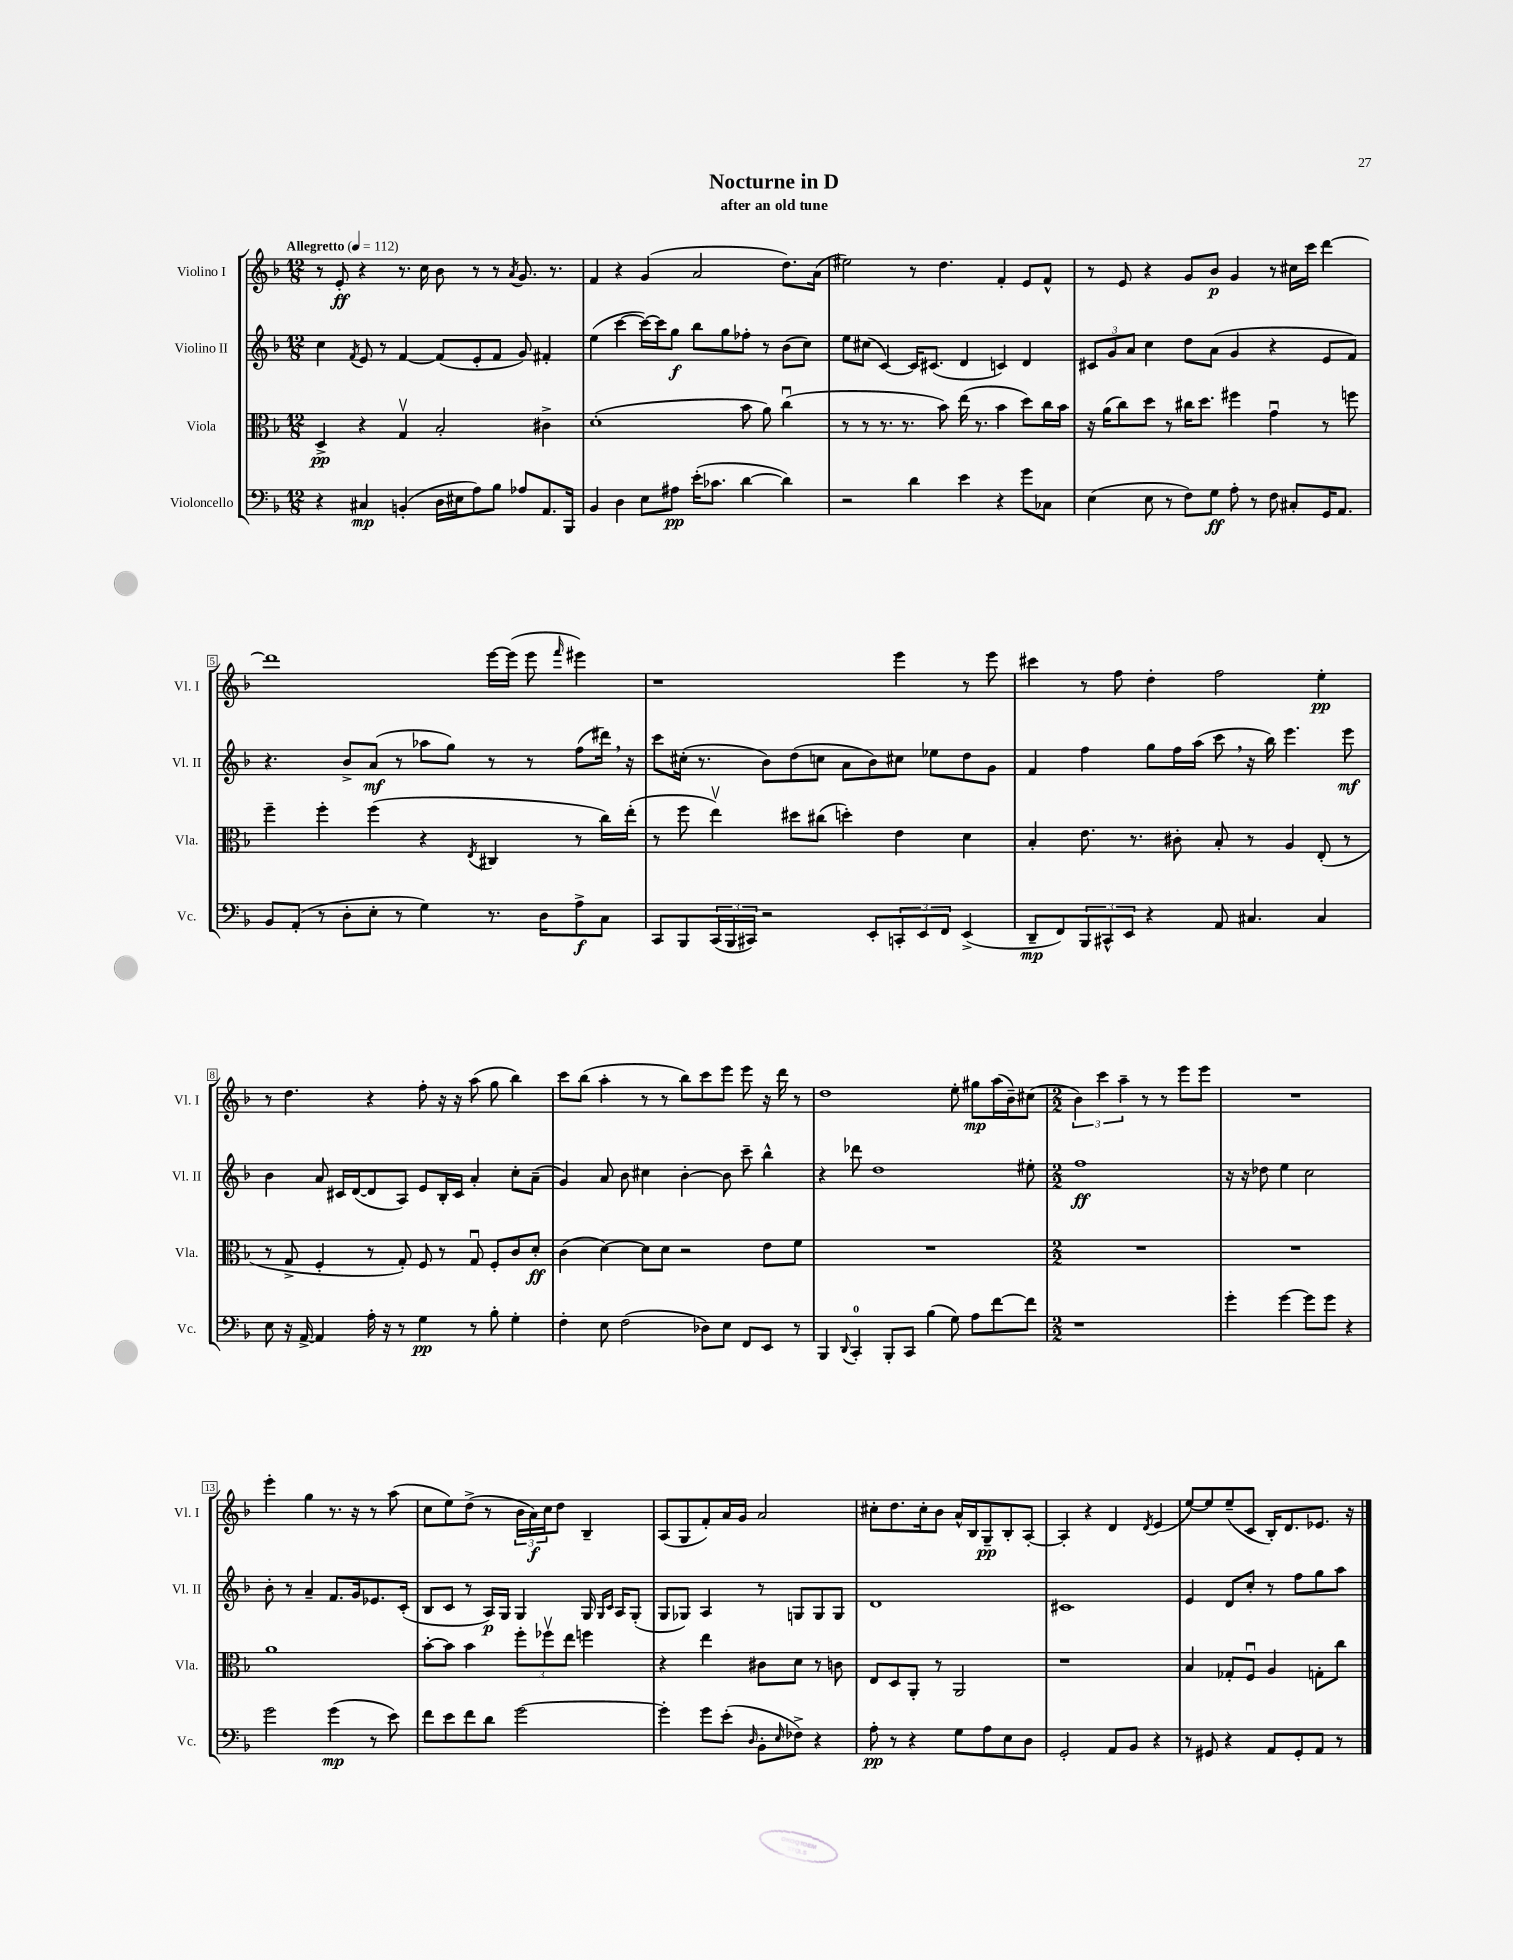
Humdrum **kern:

**kern	**kern	**kern	**kern
*staff4	*staff3	*staff2	*staff1
*clefF4	*clefC3	*clefG2	*clefG2
*k[b-]	*k[b-]	*k[b-]	*k[b-]
*M12/8	*M12/8	*M12/8	*M12/8
*MM112	*MM112	*MM112	*MM112
4r	4D^/	4cc\	8r
.	.	.	8e'/
.	.	8qf/	.
4C#/	4r	8e/	4r
.	.	8r	.
(4BB'/	4Gv/	[4f/	8.r
.	.	.	16cc\
16D\LL	2B-'/	(8f/]L	8b-\
16E#\J	.	.	.
8A\)	.	8e'/	8r
8B-\J	.	8f/J	8r
.	.	.	8qa/
8A-/L	.	8g/)	8.g/
8.AA/	4c#^\	4f#'/	.
.	.	.	8.r
16BBB-/Jk	.	.	.
=	=	=	=
4BB-/	(1d'	(4ee\	4f/
4D\	.	[4ccc\	4r
8E\L	.	16ccc\_LL)	(4g/
.	.	16ccc\]J	.
8A#\J	.	8gg\J	.
(16e'\LK	.	8bb-\L	2a/
8.c-\J	.	.	.
.	.	8gg\	.
[4d\	8b-\	8ff-'\J	.
.	8a\)	8r	.
4d\])	(4ccu\	(8b-\L	8.dd\L)
.	.	8cc\J)	.
.	.	.	(16a\Jk
=	=	=	=
2r	8r	8ee\L	2ee#\)
.	8r	(8cc#\J	.
.	8.r	[4c/)	.
.	8.r	.	.
4d\	.	16c/]LK	8r
.	.	(8.c#/J	.
.	8b-\)	.	4.dd\
4e\	(16ee\	4d/	.
.	8.r	.	.
4r	4b-\	4c/)	4f'/
8g\L	8dd\L)	4d/	8e/L
8C-\J	16cc\L	.	8f^^/J
.	16b-\JJ	.	.
=	=	=	=
(4E\	16r	12c#/L	8r
.	(16a\LK	.	.
.	.	12g/	.
.	8cc\)	.	8e/
.	.	12a/J	.
8E\	8dd\J	4cc\	4r
8r	8r	.	.
8F\L)	16cc#\LK	8dd\L	8g/L
.	8.dd\J	.	.
8G\J	.	(8a\J	8b-/J
8A'\	4ff#\	4g/	4g/
8r	.	.	.
8F\	4gu\	4r	8r
8C#'/L	.	.	16cc#\LL
.	.	.	16ccc\JJ
16GG/K	8r	8e/L	[4ddd\
8.AA/J	.	.	.
.	8ff\	8f/J)	.
=	=	=	=
8BB-/L	4ff~\	4.r	1ddd]
(8AA'/J	.	.	.
8r	4ff'\	.	.
8D'\L	.	8b-^/L	.
8E'\J	(4ff\	(8a/J	.
8r	.	8r	.
4G\)	4r	8aa-\L	.
.	.	8gg\J)	.
.	8qE/	.	.
8.r	4C#/	8r	[16eee\LL
.	.	.	(16eee\]JJ
.	.	8r	8eee\
16D\LK	.	.	.
.	.	.	16qqfff/
8A^\	8r	(8ff\L	4eee#\)
8C\J	16cc\LL)	16ddd#\Jk)	.
.	(16ee'\JJ	16r	.
=	=	=	=
8CC/L	8r	8ccc\L	1r
8BBB-/	8ff\	(16cc#'\Jk	.
.	.	8.r	.
(24CC/L	4eev\)	.	.
24BBB-/	.	.	.
24CC#/JJ)	.	.	.
2r	.	8b-\L)	.
.	8dd#\L	(8dd\	.
.	(8cc#\J	8cc\J	.
.	4dd'\)	8a\L	.
8EE'/L	.	8b-\)	.
12CC'/	4e\	8cc#\J	4eee\
12EE/	.	.	.
.	.	8ee-\L	.
12FF/J	.	.	.
(4EE^/	4d\	8dd\	8r
.	.	8g\J	8eee\
=	=	=	=
8DD~/L	4B-'/	4f/	4ccc#\
8FF/)	.	.	.
12BBB-/	8.e\	4ff\	8r
12CC#^^/	.	.	.
.	.	.	8ff\
12EE/J	.	.	.
.	8.r	.	.
4r	.	8gg\L	4dd'\
.	8c#'\	16ff\L	.
.	.	(16aa\JJ	.
8AA/	8B-'/	8ccc\	2ff\
4.C#/	8r	16r	.
.	.	16bb-\)	.
.	4A/	4.eee\	.
4C#/	(8E'/	.	4ee'\
.	8r	8eee\	.
=	=	=	=
8E\	8r	4b-\	8r
16r	8G^/	.	4.dd\
[16AA^/	.	.	.
4AA/]	4F'/	8a/	.
.	.	16c#/LL	.
.	.	([16d/J	.
16A'\	8r	8d/]	4r
16r	.	.	.
8r	8G'/)	8A/J)	.
4G\	8F/	8e/L	8ff'\
.	8r	16B-'/L	16r
.	.	16c#/JJ	16r
8r	8Gu/	4a'/	(8aa\
8B-'\	8F'/L	.	8gg\
4G'\	8c/	8cc'\L	4bb-\)
.	8d'/J	(8a~\J	.
=	=	=	=
4F'\	(4c\	4g/)	8ccc\L
.	.	.	(8bb-\J
8E\	[4d\)	8a/	4aa'\
(2F\	.	8b-\	.
.	8d\]L	4cc#\	8r
.	8d\J	.	8r
.	2r	[4b-'\	8bb-\L)
8D-\L)	.	.	8ccc\
8E\J	.	8b-\]	8eee\J
8FF/L	.	8ccc~\	8eee\
8EE/J	8e\L	4bb-^^\	16r
.	.	.	16ddd\
8r	8f\J	.	8r
=	=	=	=
4BBB-/	1.r	4r	1dd
8qqDD/	.	.	.
4CC'/	.	8ddd-\	.
.	.	1dd	.
8BBB-'/L	.	.	.
8CC/J	.	.	.
(4B-\	.	.	.
8G\)	.	.	8ee'\
8A\L	.	.	8gg#\L
[8f\	.	.	(16aa\L
.	.	.	16b-~\J)
8f\]J	.	8ee#'\	(8cc#\J
=	=	=	=
*M2/2	*M2/2	*M2/2	*M2/2
1r	1r	1ff	6b-\)
.	.	.	6ccc\
.	.	.	6aa~\
.	.	.	8r
.	.	.	8r
.	.	.	8eee\L
.	.	.	8eee\J
=	=	=	=
4g'\	1r	16r	1r
.	.	16r	.
.	.	8dd-\	.
[4g\	.	4ee\	.
8g\]L	.	2cc\	.
8g\J	.	.	.
4r	.	.	.
=	=	=	=
2g\	1a	8b-'\	4eee'\
.	.	8r	.
.	.	4a~/	4gg\
(4g\	.	8.f/L	8.r
.	.	16g/k	16r
8r	.	8.e-/	8r
8e\)	.	.	(8aa\
.	.	(16c'/Jk	.
=	=	=	=
8f\L	[8b-'\L	8B-/L	8cc\L
8e\	8b-\]J	8c/J	8ee\)
8f\	4b-\	8r	(8dd^\J
8d\J	.	16A/LL)	8r
.	.	16G/JJ	.
[2g\	12ff'\L	4G/	24b-\LL
.	.	.	24a\)
.	12ff-v\	.	24cc\J
.	.	.	8dd\J
.	12ee\J	.	.
.	4ff\	16G/	4B-~/
.	.	16qqG/LL	.
.	.	16qqc/JJ	.
.	.	16A/LK	.
.	.	(8G'/J	.
=	=	=	=
4g'\]	4r	8G/L	(8A/L
.	.	8G-/J)	8G/
8g\L	4ee\	4A/	8f'/)
(8e'\J	.	.	16a/L
.	.	.	16g/JJ
16qqD/	.	.	.
8BB-'\L	8c#\L	8r	2a/
16qqE/	.	.	.
8F-^\J)	8d\J	8G/L	.
4r	8r	8G/	.
.	8c\	8G/J	.
=	=	=	=
8A'\	8E/L	1d	8cc#'\L
8r	8D/	.	8.dd\
4r	8AA'/J	.	.
.	.	.	16cc#'\k
.	8r	.	8b-\J
8G\L	2AA/	.	16a^^/LL
.	.	.	16B-/J
8A\	.	.	8G~/
8E\	.	.	8B-'/
8D\J	.	.	[8A'/J
=	=	=	=
2GG'/	1r	1c#	4A'/]
.	.	.	4r
8AA/L	.	.	4d/
8BB-/J	.	.	.
.	.	.	8qd/
4r	.	.	(4e/
=	=	=	=
8r	4B-/	4e/	[8ee/L)
8GG#/	.	.	8ee/]
4r	8G-'/L	8d/L	(8ee~/
.	8Fu/J	8cc'/J	8c/J
8AA/L	4A/	8r	16B-'/LK)
.	.	.	8.d/
8GG#'/	.	8ff\L	.
8AA/J	8G'\L	8gg\	8.e-/J
8r	8cc\J	8aa\J	.
.	.	.	16r
==	==	==	==
*-	*-	*-	*-
